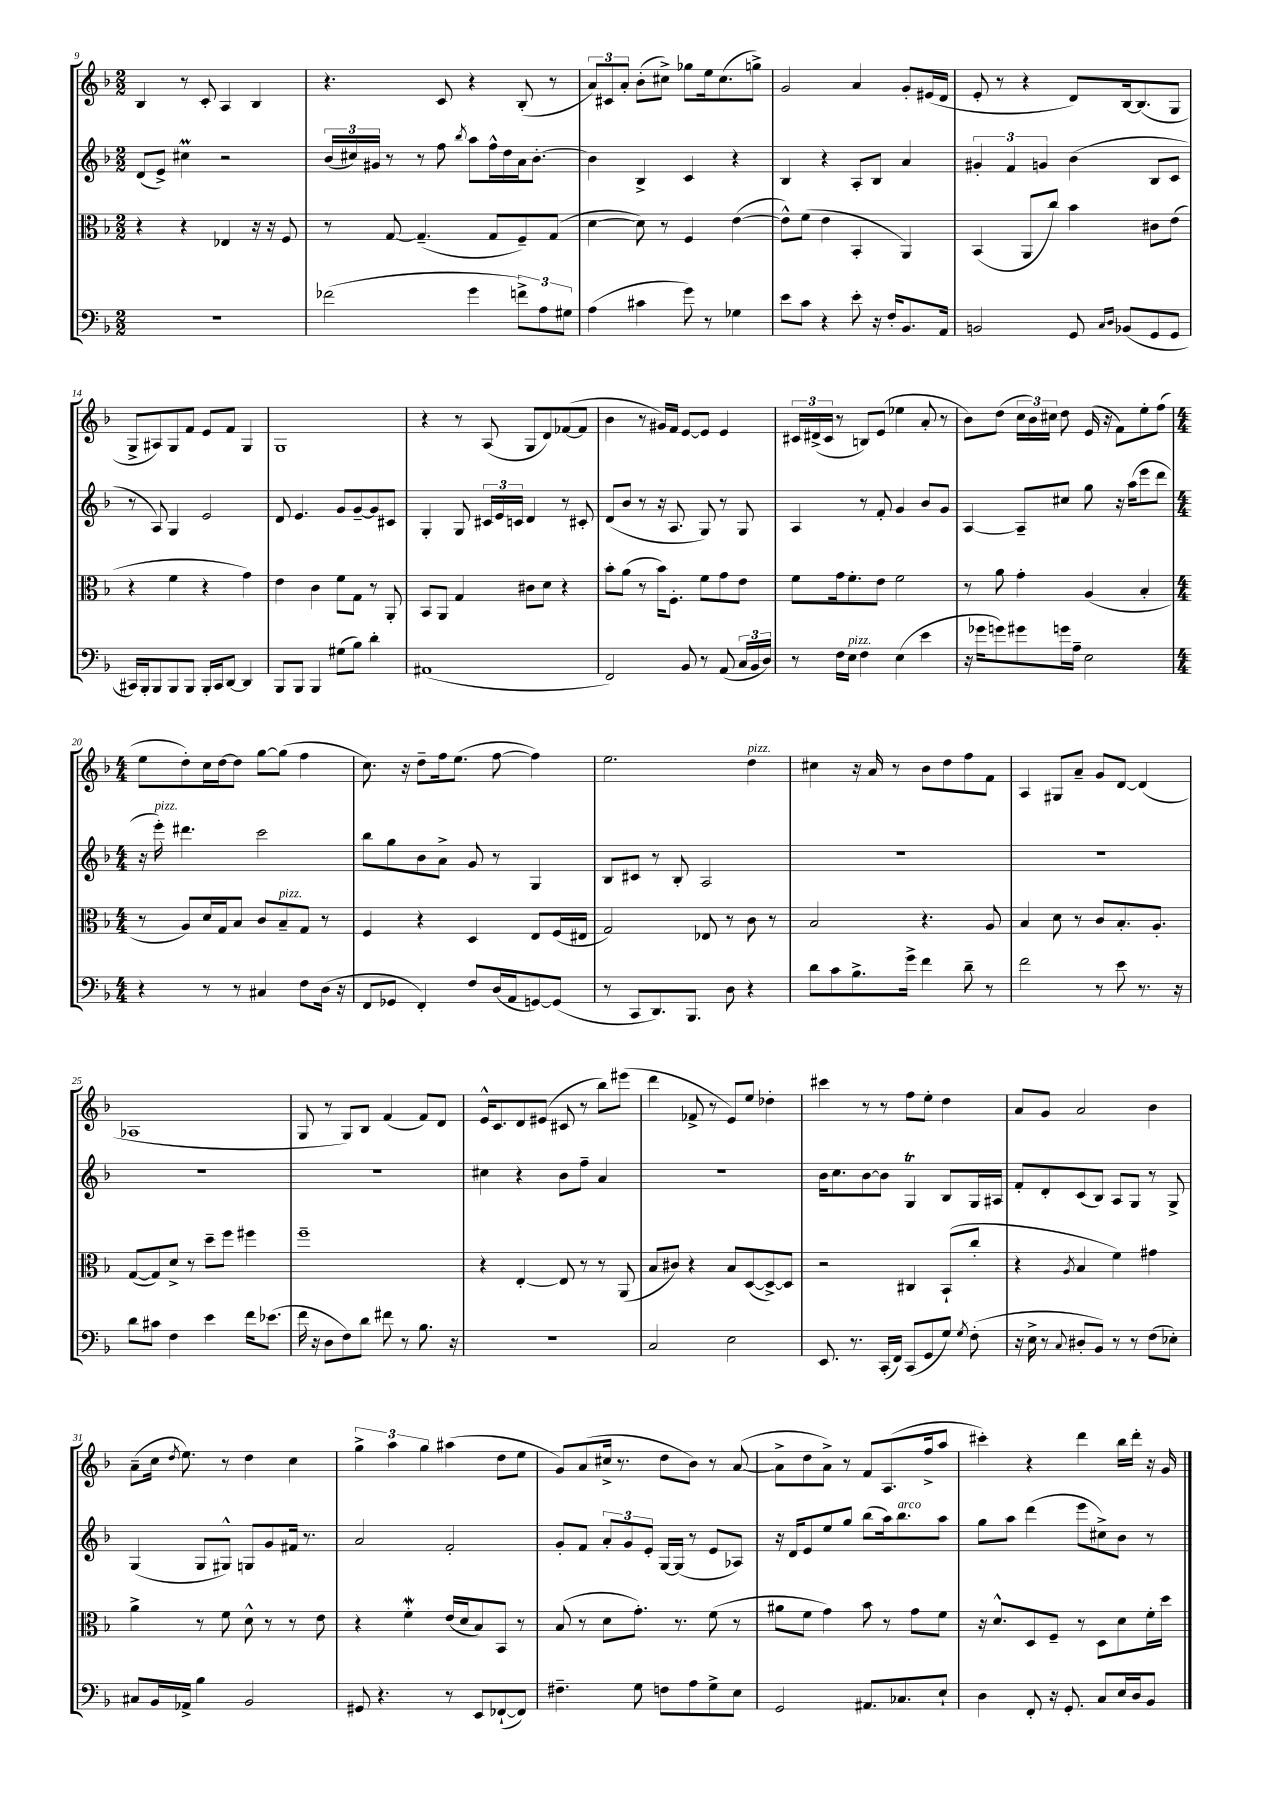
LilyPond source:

<<
\new StaffGroup <<
\new Staff = "s0" {
    \clef treble \key f \major \numericTimeSignature \time 2/2
    \autoBeamOff bes4 r8 c'8-. a4 bes4 |
    r4. c'8 r4 bes8-.( r8 |
    \tuplet 3/2 { a'8[) cis'8 a'8]-. } bes'8[-.( cis''8]->) ges''8[ e''16 cis''8.( g''8]->) |
    g'2 a'4 g'8[-. eis'16( d'16] |
    e'8-. r8 r4 d'8[) bes16~ bes8.( g8] |
    g8[-> ais8) g8 f'8] e'8[ f'8] g4 |
    g1 |
    r4 r8 a8( g8[ d'8) fes'8~( fes'8] |
    bes'4 r8 gis'16[) f'16] e'8[~ e'8] e'4 |
    \tuplet 3/2 { cis'16[ dis'16->( cis'16] } r8 b8[) e'8]( ees''4 a'8-. r8 |
    bes'8[) d''8]( \tuplet 3/2 { c''16[ bes'16) cis''16] } d''8 e'16( r16 f'8[) e''8-. f''8]( |
    \numericTimeSignature \time 4/4 e''8[ d''8-.) c''16 d''16~ d''8] g''8[~ g''8]( f''4 |
    c''8.) r16 d''8[-- f''16 e''8.]( f''8~ f''4) |
    e''2. d''4^\markup { \italic "pizz." } |
    cis''4 r16 a'16 r8 bes'8[ d''8 f''8 f'8] |
    a4 gis8[ a'8]-- g'8[ d'8]~ d'4( |
    aes1 |
    g8 r8 g8[) bes8] f'4( f'8[) d'8] |
    e'16[-^ c'8. d'8 eis'8]( cis'8 r8 bes''8[) eis'''8]( |
    d'''4 fes'8-> r8 e'8[) e''8] des''4-. |
    cis'''4 r8 r8 f''8[ e''8]-. d''4 |
    a'8[ g'8] a'2 bes'4 |
    a'8[--( c''16] \acciaccatura { d''8 } e''8.) r8 d''4 c''4 |
    \tuplet 3/2 { g''4-> a''4 g''4 } ais''4( d''8[ e''8] |
    g'8[) a'8( cis''16]-> r8. d''8[ bes'8]) r8 a'8~( |
    a'8[-> d''8 a'8]->) r8 f'8[ a8.( f''16-> a''8] |
    cis'''4-.) r4 d'''4 bes''16[ d'''16]-. r16 g'16 \bar "|." |
}
\new Staff = "s1" {
    \clef treble \key f \major \numericTimeSignature \time 2/2
    \autoBeamOff d'8[( e'8]->) cis''4\prall r2 |
    \tuplet 3/2 { bes'16[( cis''16) gis'16] } r8 r8 f''8 \acciaccatura { bes''8 } a''8[ f''16-^ d''16 a'16 bes'8.]~-. |
    bes'4 bes4-> c'4 r4 |
    bes4 r4 a8[-. bes8] a'4 |
    \tuplet 3/2 { gis'4-. f'4 g'4 } bes'4( bes8[ c'8] |
    r8 a8) g4 e'2 |
    d'8 e'4. g'8[ g'8~-- g'8 cis'8] |
    g4-. g8 \tuplet 3/2 { cis'16[ e'16 c'16] } d'4 r8 cis'8-. |
    d'8[( bes'8] r8 r16 a8. g8) r8 g8 |
    a4 r8 f'8-. g'4 bes'8[ g'8] |
    a4~ a8[-- cis''8] g''8 r16 a''16[( e'''8 d'''8] |
    \numericTimeSignature \time 4/4 r16 e'''16-.^\markup { \italic "pizz." }) dis'''4. c'''2 |
    bes''8[ g''8 bes'8 a'8]-> g'8 r8 g4 |
    bes8[ cis'8] r8 bes8-. a2 |
    R1 |
    R1 |
    R1 |
    R1 |
    cis''4 r4 bes'8[ f''8]-- a'4 |
    R1 |
    bes'16[ c''8. bes'8~ bes'8] g4\trill bes8[ g16 ais16] |
    f'8[-. d'8-. c'8( bes8]) a8[ g8] r8 g8-> |
    g4( g8[ gis8]-^) g8[ g'8 fis'16] r8. |
    a'2 f'2-. |
    g'8[-. f'8] \tuplet 3/2 { a'8[-. g'8 e'8]-. } g16[~ g16]( r8 e'8[ aes8]) |
    r16 d'16[ e'8 e''8 g''8] bes''8[( a''16) bes''8.^\markup { \italic "arco" } a''8] |
    g''8[ a''8] d'''4( e'''8[ cis''8->) bes'8] r8 \bar "|." |
}
\new Staff = "s2" {
    \clef alto \key f \major \numericTimeSignature \time 2/2
    \autoBeamOff r4 r4 ees4 r16 r16 f8 |
    r8 g8~ g4.--( g8[ f8--) g8]( |
    d'4~ d'8) r8 f4 e'4~( |
    e'8[-^) f'8]( e'4 bes,4-. a,4) |
    bes,4( a,8[ c''8]) bes'4 cis'8[ e'8]( |
    r4 f'4 r4 g'4) |
    e'4 c'4 f'8[ g8] r8 a,8-. |
    bes,8[ a,8] g4 cis'8[ d'8] r4 |
    bes'8[-. a'8]( r8 bes'16[) f8.]-. f'8[ g'8 e'8] |
    f'8[ g'16 f'8.-. e'8] f'2 |
    r8 a'8 g'4-. a4( bes4-. |
    \numericTimeSignature \time 4/4 r8 a8[) d'16 g16 bes8] c'8[ bes8--^\markup { \italic "pizz." } g8] r8 |
    f4 r4 d4 e8[ f16( eis16] |
    g2) ees8 r8 c'8 r8 |
    bes2 r4. a8 |
    bes4 d'8 r8 c'8[ bes8.-. a8.]-. |
    g8[~( g8) d'8]-> r8 d''8[-- f''8] fis''4 |
    f''1-- |
    r4 e4~-. e8 r8 r8 a,8( |
    bes8[ cis'8]) r4 bes8[ d8~( d8~->) d8] |
    r2 cis4 bes,8[-!( c''8]-. |
    r4 \acciaccatura { a8 } bes4 f'4) gis'4 |
    a'4-> r8 f'8 d'8-^ r8 r8 e'8 |
    r4 f'4-.\mordent e'16[( d'16 bes8) bes,8] r8 |
    bes8( r8 d'8[ g'8.]-.) r8. f'8( r8 |
    ais'8[ f'8] g'4) bes'8 r8 g'8[ f'8] |
    r16 d'8.[-^ d8 f8]-- r8 d8[ d'8 f'16-. d''16] \bar "|." |
}
\new Staff = "s3" {
    \clef bass \key f \major \numericTimeSignature \time 2/2
    \autoBeamOff R1 |
    fes'2( g'4 \tuplet 3/2 { f'8[->) a8 gis8] } |
    a4( cis'4 g'8) r8 ges4 |
    e'8[ c'8] r4 e'8-. r16 f16[-. bes,8. a,16] |
    b,2 g,8 \grace { c16[ d16] } bes,8[( g,8 g,8] |
    cis,16[) bes,,16-. bes,,8 bes,,8 bes,,8] bes,,16[-. cis,16 d,8]~ d,4 |
    bes,,8[ bes,,8] bes,,4 gis8[( bes8]) d'4-. |
    ais,1( |
    f,2) bes,8 r8 a,8( \tuplet 3/2 { c16[ bes,16 d16]) } |
    r8 f16[ e16]^\markup { \italic "pizz." } f4 e4( e'4 |
    r16 ges'16[ g'8) gis'8 g'16 a16]-- e2 |
    \numericTimeSignature \time 4/4 r4 r8 r8 cis4 f8[ d16]( r16 |
    f,8[ ges,8] f,4-.) f8[ d16( a,16 g,8~) g,8]( |
    r8 c,8[ d,8.) bes,,8.] d8 r4 |
    d'8[ c'8 bes8.-> g'16]-> f'4 d'8-- r8 |
    f'2 r8 e'8 r8. r16 |
    d'8[ cis'8] f4 e'4 f'16[ ees'8.]( |
    f'16 r16 d8[ f8) d'8] fis'8 r8 bes8. r16 |
    R1 |
    c2 e2 |
    e,8. r8. c,16[-.( f,16]) c,8[( g,8 g8]) \acciaccatura { g8 } f8-.( |
    r16 e16-> r8 \appoggiatura { c8 } dis8[-. bes,8]) r8 r8 f8[( ees8]-.) |
    cis8[ bes,16 aes,16]-> bes4 bes,2 |
    gis,8 r4. r8 e,8[ fes,8~-!( fes,8]) |
    fis4.-- g8 f8[ a8 g8-> e8] |
    g,2 ais,8.[ ces8. e8]-! |
    d4 f,8-. r16 g,8.-. c8[ e16 d16 bes,8] \bar "|." |
}
>>
>>
\layout { \context { \Score currentBarNumber = #9 } }
